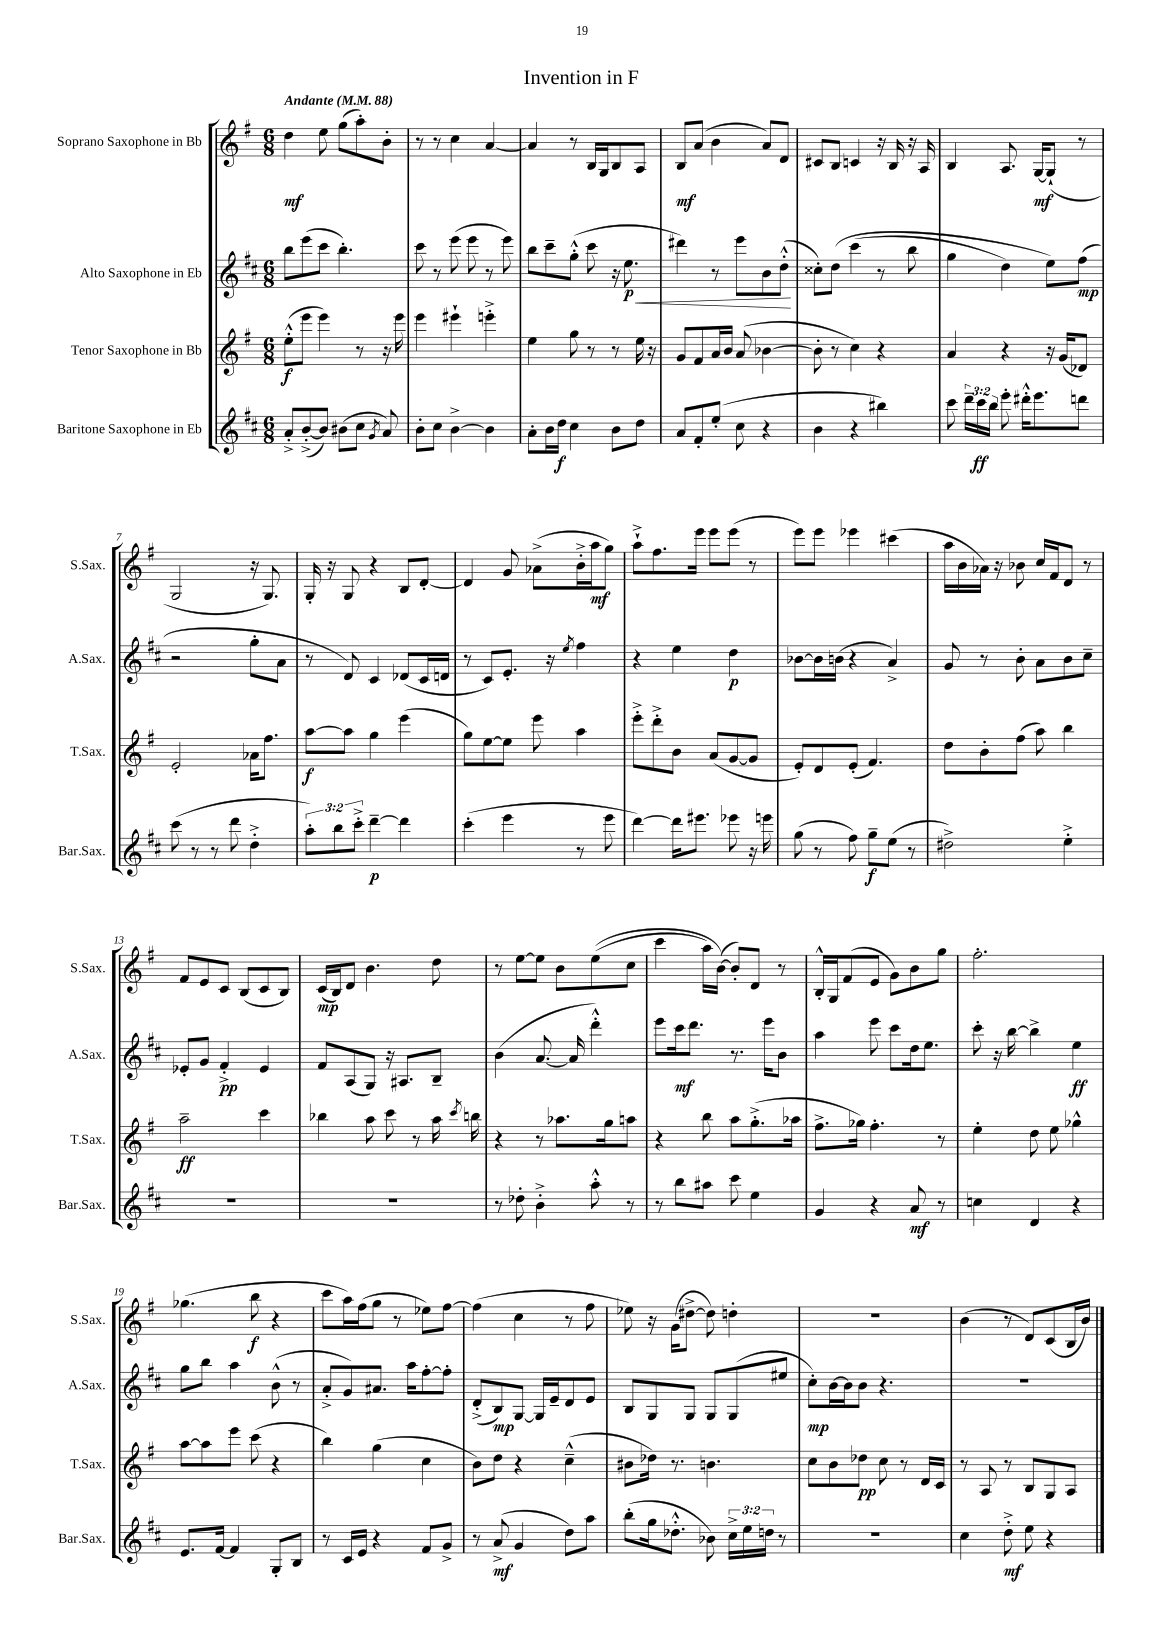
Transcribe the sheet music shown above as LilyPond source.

\header { title = "Invention in F" }
<<
\new StaffGroup <<
\new Staff = "s0" \with { instrumentName = "Soprano Saxophone in Bb" shortInstrumentName = "S.Sax." } {
    \clef treble \key g \major \numericTimeSignature \time 6/8 \tempo "Andante" 4 = 88
    \autoBeamOff d''4\mf e''8 g''8[( a''8-.) b'8]-. |
    r8 r8 c''4 a'4~ |
    a'4 r8 b16[ g16 b8 a8] |
    b8[\mf a'8]( b'4 a'8[) d'8] |
    cis'8[ b8] c'4 r16 b16 r16 a16 |
    b4 a8. g16[~\mf g8]-!( r8 |
    g2 r16 g8.) |
    g16-. r16 g8 r4 b8[ d'8]~-. |
    d'4 g'8 aes'8[->( b'16-.-> a''16\mf g''8]) |
    a''8[-!-> fis''8. e'''16] e'''8[ e'''8]( r8 |
    e'''8[) e'''8] ees'''4 cis'''4( |
    a''16[ b'16 aes'16]) r16 bes'8 c''16[ fis'16 d'8] r8 |
    fis'8[ e'8 c'8] b8[( c'8 b8]) |
    c'16[\mp( b16) d'8] b'4. d''8 |
    r8 e''8[~ e''8] b'8[ e''8(\( c''8] |
    c'''4 a''16[) b'16]~(\) b'8[-.) d'8] r8 |
    b16[-.-^ g16 fis'8( e'8] g'8[) b'8 g''8] |
    fis''2.-. |
    ges''4.( b''8\f r4 |
    c'''8[ a''16) fis''16( g''8] r8 ees''8[) fis''8]~ |
    fis''4( c''4 r8 fis''8 |
    ees''8) r16 g'16[( dis''8]~-> dis''8) d''4-. |
    R2. |
    b'4( r8 d'8[) c'8( b16 b'16]) \bar "|." |
}
\new Staff = "s1" \with { instrumentName = "Alto Saxophone in Eb" shortInstrumentName = "A.Sax." } {
    \clef treble \key d \major \numericTimeSignature \time 6/8
    \autoBeamOff b''8[ e'''8( cis'''8] b''4.-.) |
    cis'''8 r8 e'''8( e'''8 r8 e'''8) |
    b''8[ cis'''8-- g''8]-.-^( cis'''8 r16 e''8.\p\< |
    dis'''4) r8 e'''8[ b'8 d''8]-.-^\!( |
    cisis''8[-.) d''8]\( cis'''4( r8 b''8 |
    g''4 d''4) e''8[\) fis''8]\mp( |
    r2 g''8[-. a'8] |
    r8 d'8) cis'4 des'8[( cis'16 d'16] |
    r8 cis'8[) e'8.]-. r16 \acciaccatura { e''8 } fis''4 |
    r4 e''4 d''4\p |
    bes'8[~ bes'16 b'16]( r4 a'4->) |
    g'8 r8 b'8-. a'8[ b'8 cis''8]-- |
    ees'8[-. g'8] fis'4-.->\pp ees'4 |
    fis'8[ a8( g8]) r16 ais8.[ b8]-- |
    b'4( a'8.~ a'16 d'''4-.-^) |
    e'''8[ cis'''16\mf d'''8.] r8. e'''16[ b'8] |
    a''4 e'''8 cis'''8[ d''16 e''8.] |
    cis'''8-. r16 b''16~ b''4-> e''4\ff |
    g''8[ b''8] a''4 b'8-^( r8 |
    a'8[-.-> g'8) ais'8.] a''16[ fis''8~-. fis''8]-. |
    d'8[-.->( b8\mp) g8]~ g16[ e'16-- d'8 e'8] |
    b8[ g8 g8] g8[ g8( eis''8] |
    cis''8[-.\mp) b'16~ b'16 b'8] r4. |
    R2. \bar "|." |
}
\new Staff = "s2" \with { instrumentName = "Tenor Saxophone in Bb" shortInstrumentName = "T.Sax." } {
    \clef treble \key g \major \numericTimeSignature \time 6/8
    \autoBeamOff e''8[-.-^\f( e'''8] e'''4) r8 r16 e'''16 |
    e'''4 eis'''4-! e'''4-.-> |
    e''4 g''8 r8 r8 e''16 r16 |
    g'8[ fis'8 a'16 b'16] a'8( bes'4~ |
    bes'8-. r8 c''4) r4 |
    a'4 r4 r16 g'16[( des'8]) |
    e'2-. aes'16[ fis''8.] |
    a''8[~\f a''8] g''4 e'''4( |
    g''8[) e''8~ e''8] e'''8 a''4 |
    e'''8[-.-> d'''8-.-> b'8] a'8[( g'8~ g'8] |
    e'8[-.) d'8 e'8]-.( fis'4.) |
    d''8[ b'8-. fis''8]( a''8) b''4 |
    a''2--\ff c'''4 |
    bes''4 a''8 c'''8 r8 a''16 \acciaccatura { c'''8 } b''16 |
    r4 r8 aes''8.[ g''16 a''8] |
    r4 b''8 a''8[ g''8.-.->( aes''16] |
    fis''8.[-> ges''16]) fis''4.-. r8 |
    e''4-. d''8 e''8 ges''4-^ |
    a''8[~ a''8 e'''8] c'''8( r4 |
    b''4) g''4( c''4 |
    b'8[) d''8] r4 c''4---^( |
    bis'8[ des''16]) r8. b'4. |
    c''8[ b'8 des''8]\pp c''8 r8 d'16[ c'16] |
    r8 a8 r8 b8[ g8 a8] \bar "|." |
}
\new Staff = "s3" \with { instrumentName = "Baritone Saxophone in Eb" shortInstrumentName = "Bar.Sax." } {
    \clef treble \key d \major \numericTimeSignature \time 6/8 \override Staff.TupletNumber.text = #tuplet-number::calc-fraction-text
    \autoBeamOff a'8[-.-> b'8~-.->( b'8]) bis'8[( cis''8] \acciaccatura { g'8 } a'8) |
    b'8[-. cis''8] b'4~-> b'4 |
    a'8[-. b'16 d''16]\f cis''4 b'8[ d''8] |
    a'8[ fis'8-. e''8]-.( cis''8 r4 |
    b'4 r4 bis''4) |
    cis'''8 \tuplet 3/2 { d'''16[-- cis'''16\ff b''16] } e'''8-. dis'''16[-.-^ e'''8. d'''8] |
    cis'''8( r8 r8 d'''8 d''4-.-> |
    \tuplet 3/2 { a''8[-.) b''8 cis'''8]-.-> } d'''4~--\p d'''4 |
    cis'''4-.( e'''4 r8 e'''8 |
    d'''4~) d'''16[ eis'''8.] ees'''8 r16 e'''16 |
    g''8( r8 fis''8) g''8[--\f e''8]( r8 |
    dis''2->) e''4-.-> |
    R2. |
    R2. |
    r8 des''8-. b'4-.-> a''8-.-^ r8 |
    r8 b''8[ ais''8] cis'''8 e''4 |
    g'4 r4 a'8\mf r8 |
    c''4 d'4 r4 |
    e'8.[ fis'16]~ fis'4 g8[-. b8] |
    r8 cis'16[ e'16] r4 fis'8[ g'8]-> |
    r8 a'8->\mf( g'4 d''8[) a''8] |
    b''8[-.( g''16 des''8.]-.-^ bes'8) \tuplet 3/2 { cis''16[-> e''16 d''16] } r8 |
    R2. |
    cis''4 d''8-.->\mf e''8 r4 \bar "|." |
}
>>
>>
